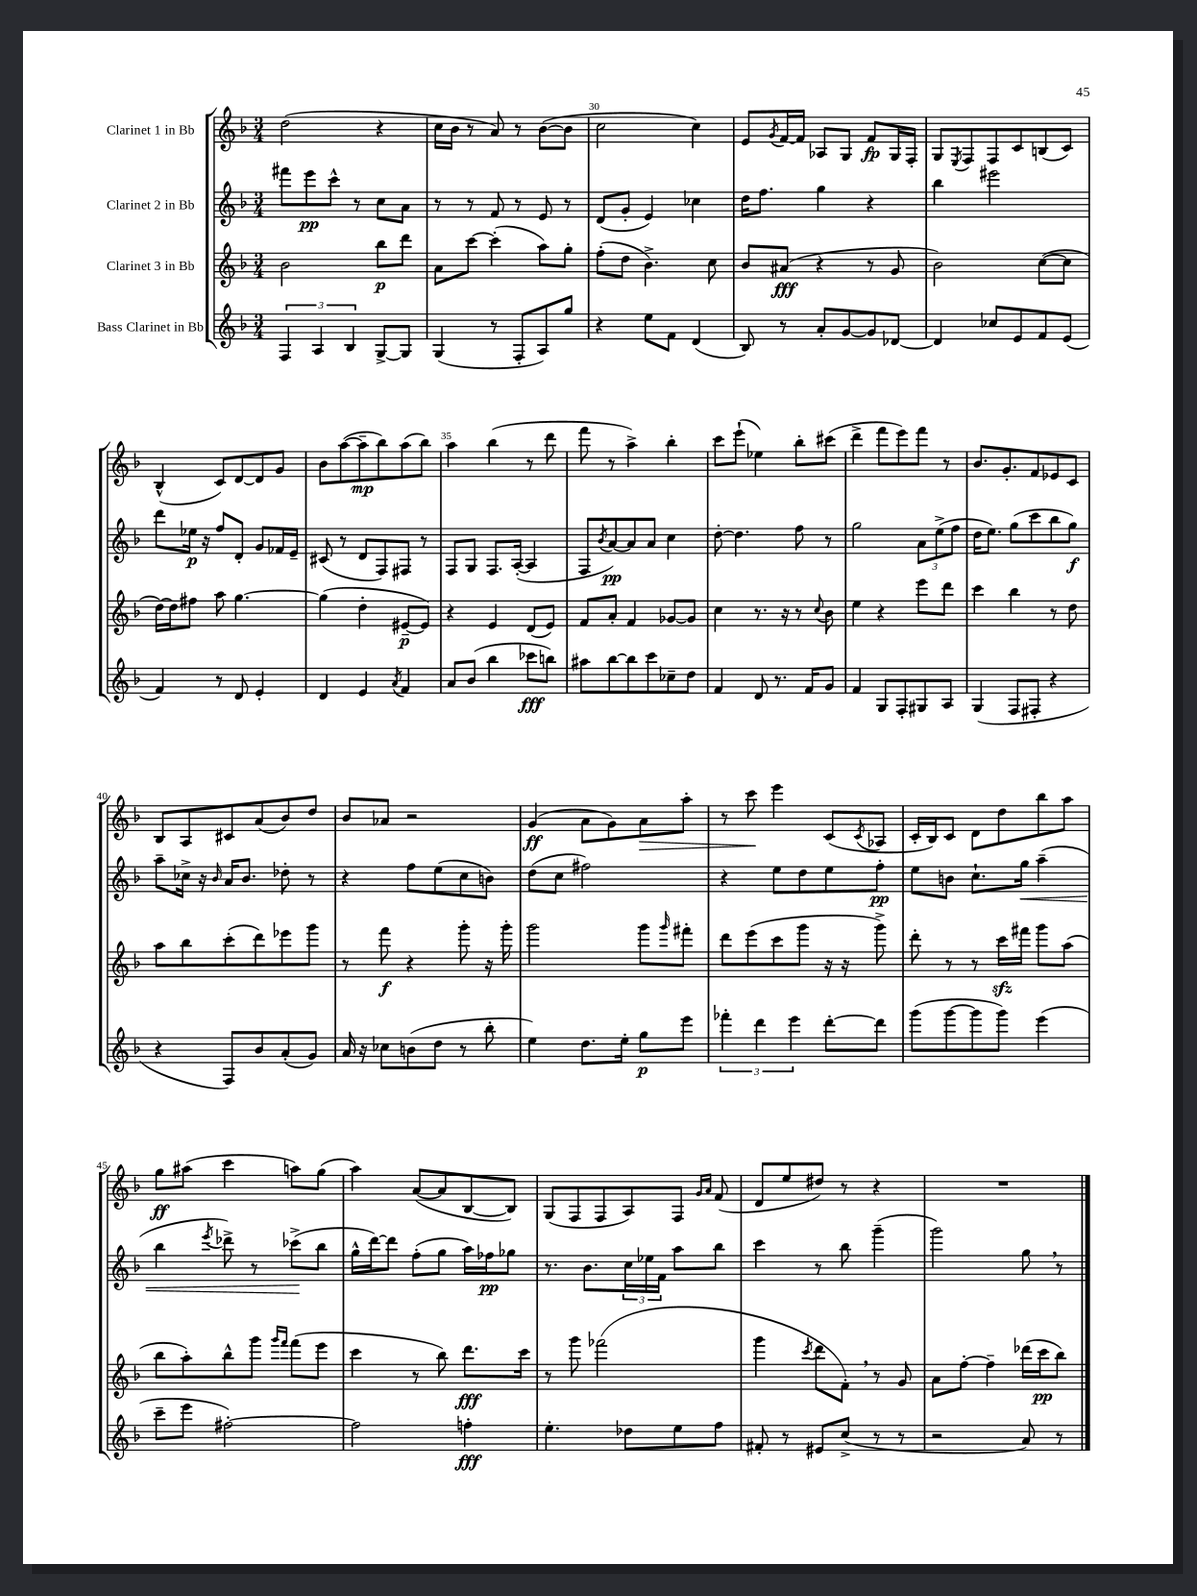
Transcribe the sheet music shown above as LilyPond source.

<<
\new StaffGroup <<
\new Staff = "s0" \with { instrumentName = "Clarinet 1 in Bb" } {
    \clef treble \key f \major \numericTimeSignature \time 3/4
    d''2( r4 |
    c''16 bes'16 r8 a'8) r8 bes'8~( bes'8 |
    c''2 c''4) |
    e'8 \acciaccatura { g'8 } f'16~ f'16 aes8 g8 f'8\fp g16 f16-. |
    g8 \acciaccatura { e8 } f8 f8 c'8 b8( c'8) |
    bes4-^( c'8) d'8~ d'8 g'8 |
    bes'8 a''8~( a''8--\mp bes''8) a''8( bes''8) |
    a''4 bes''4( r8 d'''8 |
    f'''8 r8 a''4->) bes''4-. |
    c'''8 e'''8-!( ees''4) bes''8-. cis'''8( |
    d'''4-> f'''8 e'''8) f'''8 r8 |
    bes'8. g'8.-. f'8 ees'8 c'8 |
    bes8 a8 cis'8 a'8( bes'8) d''8 |
    bes'8 aes'8 r2 |
    g'4\ff( a'8 g'8) a'8\> a''8-. |
    r8 c'''8\! e'''4 c'8( \acciaccatura { c'8 } aes8 |
    c'16-. bes16) c'8 d'8 d''8 bes''8 a''8 |
    g''8\ff ais''8( c'''4 a''8) g''8( |
    a''4) a'8~( a'8 bes8~ bes8) |
    g8( f8 f8 a8) f8 \grace { g'16 a'16 } f'8( |
    d'8 e''8 dis''8) r8 r4 |
    R2. \bar "|." |
}
\new Staff = "s1" \with { instrumentName = "Clarinet 2 in Bb" } {
    \clef treble \key f \major \numericTimeSignature \time 3/4
    fis'''8 e'''8\pp c'''8-^ r8 c''8 a'8 |
    r8 r8 f'8 r8 e'8 r8 |
    d'8( g'8-. e'4) ces''4 |
    d''16 f''8. g''4 r4 |
    bes''4 eis'''2 |
    d'''8 ees''16\p r16 f''8 d'8-. g'8 fes'16 e'16-- |
    cis'8( r8 d'8 f8) fis8 r8 |
    f8 g8 f8. a16~-.( a4 |
    f8 \acciaccatura { bes'8 } a'8~\pp) a'8 a'8 c''4 |
    d''8~-. d''4. f''8 r8 |
    g''2 \tuplet 3/2 { a'8 e''8->( f''8 } |
    d''16 e''8.) g''8( c'''8 bes''8 g''8\f) |
    a''8-- ces''16-> r16 \grace { bes'16 } a'16 bes'8. des''8-. r8 |
    r4 f''8 e''8( c''8 b'8) |
    d''8( c''8 fis''2) |
    r4 e''8 d''8 e''8 f''8-.\pp |
    e''8 b'8 c''8.-! g''16\< a''4--( |
    bes''4 \acciaccatura { e'''8 } des'''8->) r8 ces'''8->\!( bes''8 |
    g''16-^ d'''16~) d'''8 f''8-.( g''8 a''16) fes''16\pp ges''8 |
    r8. bes'8. \tuplet 3/2 { c''16 ees''16 f'16 } a''8 bes''8 |
    c'''4 r8 bes''8 g'''4--( |
    g'''2) g''8 \breathe r8 \bar "|." |
}
\new Staff = "s2" \with { instrumentName = "Clarinet 3 in Bb" } {
    \clef treble \key f \major \numericTimeSignature \time 3/4
    bes'2 bes''8\p d'''8 |
    a'8 c'''8~ c'''4-.( a''8) g''8-. |
    f''8-.( d''8 bes'4.->) c''8 |
    bes'8 ais'8\fff( r4 r8 g'8 |
    bes'2) c''8~( c''8 |
    d''16~) d''16 fis''8 a''8 g''4.~ |
    g''4( d''4-. eis'8~--\p eis'8) |
    r4 e'4 d'8( e'8) |
    f'8 a'8-. f'4 ges'8~ ges'8 |
    c''4 r8. r16 r8 \appoggiatura { c''8 } bes'8 |
    e''4 r4 e'''8 d'''8 |
    c'''4 bes''4 r8 d''8 |
    a''8 bes''8 c'''8-.( d'''8) ees'''8 g'''8 |
    r8 f'''8\f r4 g'''8-. r16 g'''16-. |
    g'''2 g'''8 \grace { g'''16 } fis'''8-. |
    d'''8 e'''8( c'''8 g'''8 r16 r16 g'''8->) |
    d'''8-. r8 r8 c'''16\sfz fis'''16 g'''8 a''8( |
    bes''8 a''8-.) bes''8-^ g'''8 \grace { g'''16 f'''16 } f'''8( e'''8 |
    c'''4 r8 bes''8) d'''8.\fff c'''16 |
    r8 g'''8 fes'''2( |
    g'''4 \acciaccatura { c'''8 } d'''8 f'8-.) \breathe r8 g'8 |
    a'8 f''8~-. f''4-- des'''16( c'''16\pp bes''8) \bar "|." |
}
\new Staff = "s3" \with { instrumentName = "Bass Clarinet in Bb" } {
    \clef treble \key f \major \numericTimeSignature \time 3/4
    \tuplet 3/2 { f4 a4 bes4 } g8~-> g8 |
    g4( r8 f8-. a8) g''8 |
    r4 e''8 f'8 d'4( |
    bes8) r8 a'8-. g'8~ g'8 des'8~ |
    des'4 ces''8 e'8 f'8 e'8( |
    f'4) r8 d'8 e'4-. |
    d'4 e'4 \acciaccatura { a'8 } f'4 |
    a'8 bes'8( bes''4 ces'''8\fff b''8) |
    ais''8 bes''8~ bes''8 c'''8 ces''8-- d''8 |
    f'4 d'8 r8. f'16 g'8 |
    f'4 g8 f8-. gis8 a8 |
    g4( f8 fis8-. r4 |
    r4 f8) bes'8 a'8-.( g'8) |
    a'16 r16 ces''8 b'8( d''8 r8 bes''8-. |
    e''4) d''8. e''16-. g''8\p e'''8 |
    \tuplet 3/2 { fes'''4-. d'''4 e'''4 } d'''8~-. d'''8 |
    g'''8( g'''8~ g'''8 g'''8) e'''4( |
    c'''8-- e'''8 fis''2~-.) |
    fis''2 f''4-.\fff |
    e''4.-. des''8 e''8 f''8 |
    fis'8-. r8 eis'8 c''8->( r8 r8 |
    r2 a'8) r8 \bar "|." |
}
>>
>>
\layout { \context { \Score currentBarNumber = #28 \override BarNumber.break-visibility = ##(#f #t #t) barNumberVisibility = #(every-nth-bar-number-visible 5) } }
